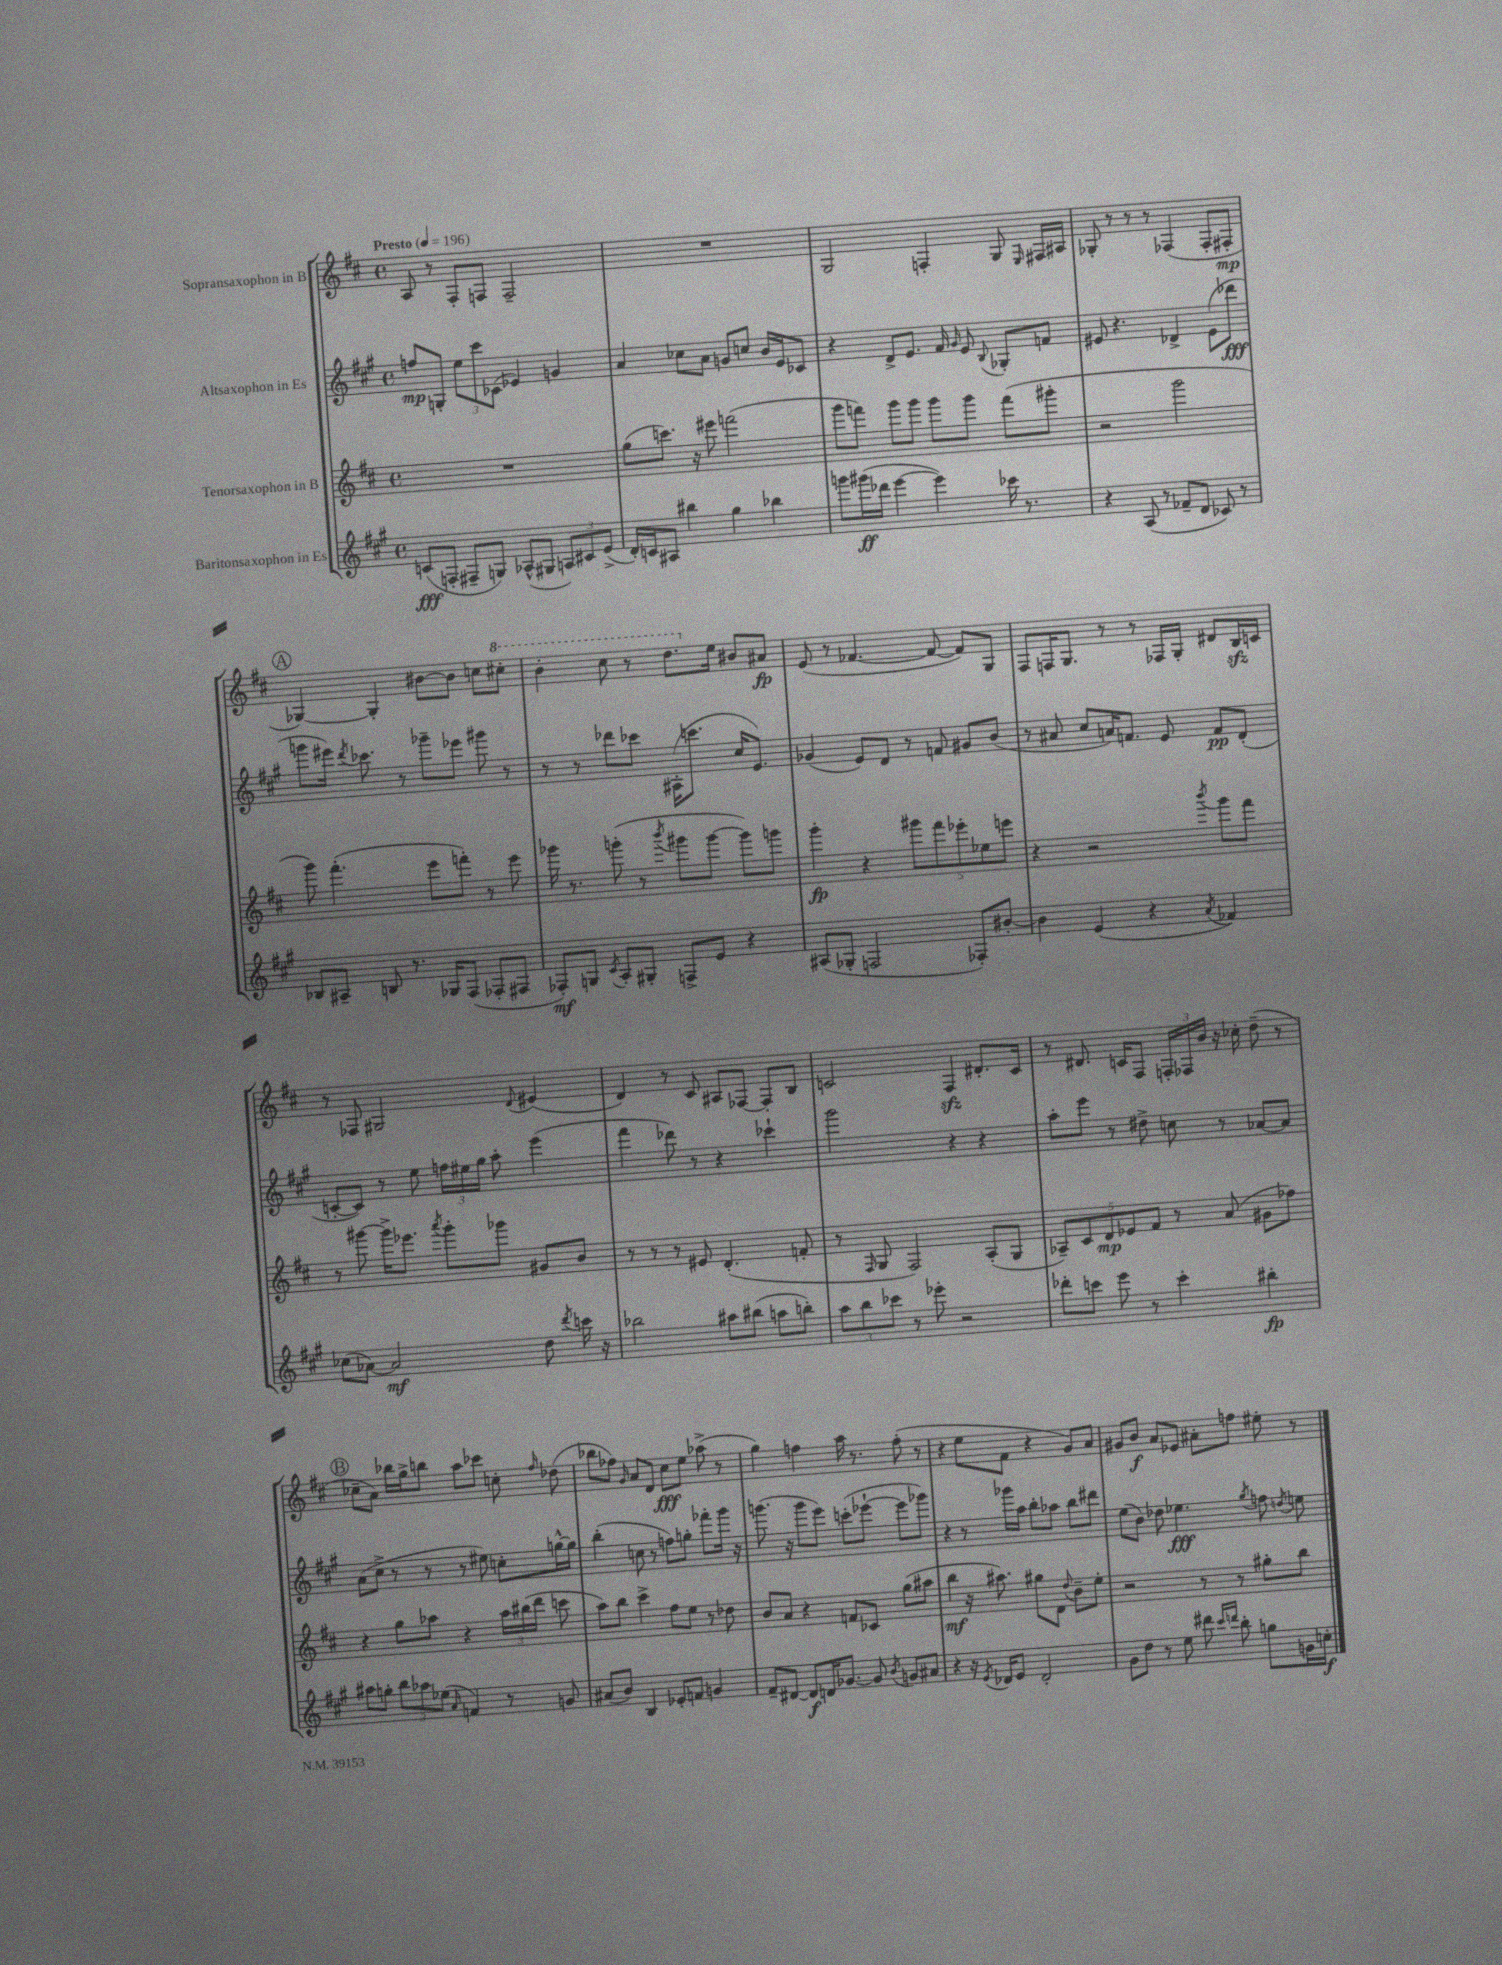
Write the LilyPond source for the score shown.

<<
\new StaffGroup <<
\new Staff = "s0" \with { instrumentName = "Sopransaxophon in B" } {
    \clef treble \key d \major \defaultTimeSignature \time 4/4 \tempo "Presto" 4 = 196
    \autoBeamOff a8 r8 fis8[-. f8] f2-- |
    R1 |
    g2 f4-. g8 \grace { e16 } fis16[ ais16] |
    ges8-. r8 r8 r8 fes4( fes8[-. fis8]-.\mp |
    \mark \markup { \circle "A" } ges4~) ges4-. bis'8[~ bis'8] c''8[ \ottava #1 cis'''!8]-. |
    b''4-. cis'''8 r8 d'''8.[ \ottava #0 e''16] bis'8[ ais'8]\fp |
    e'8( r8 fes'4.~ fes'8~ fes'8[) g8] |
    fis8[ f16 g8.] r8 r8 fes16[ g16]-. dis'8[ b16\sfz c'16] |
    r8 fes8 gis2 \appoggiatura { d'8 } eis'4( |
    d'4) r8 cis'8 ais8[ fes8]~ fes8[-. b8] |
    c'2 fis4\sfz dis'8.[-. c'16] |
    r8 dis'8. c'16[ fis8] \tuplet 3/2 { f16[-. fes16 b'16] } r16 ces''16-. d''8--( r8 |
    \mark \markup { \circle "B" } ces''8[-- a'8]) bes''16[ g''16-> b''8] a''8[ ces'''8] c''8-. \grace { fis''16 } des''8( |
    bes''8[ fes''8]) \grace { g'16 } a'8[ d'8] cis''8[\fff e''8] aes''8->( r8 |
    g''4) f''4 a''16 r8. f''8-.( r8 |
    r4 e''8[ fis'8] r4 g'8[) a'8] |
    gis'8[ b'8]\f a'8[ ees'8] ais'8[-. f''8] eis''8-. r8 \bar "|." |
}
\new Staff = "s1" \with { instrumentName = "Altsaxophon in Es" } {
    \clef treble \key a \major \defaultTimeSignature \time 4/4
    \autoBeamOff f''8[\mp g8]-. \tuplet 3/2 { e''8[ cis'''8 ces'8]( } ees'4) g'4 |
    a'4 ces''8[ a'8] g'8[ c''8] b'16[ e'16 ces'8] |
    r4 d'8[-> e'8.] fis'16 \grace { gis'16 } e'8 \appoggiatura { b8 } ges8[-. f'8] |
    eis'8 r4. des'4-> eis'8[( des'''8]\fff |
    \mark \markup { \circle "A" } g'''8[ eis'''16]) \acciaccatura { d'''8 } ces'''8. r8 ges'''8[-- ees'''8] gis'''8 r8 |
    r8 r8 des'''8[ ces'''8] ais16[-.( c'''8.] cis''16[ e'8.]) |
    ges'4( e'8[) d'8] r8 f'8 gis'8[ b'8]( |
    r8 ais'8 cis''8[ a'16) f'8.] e'8 f'8[\pp d'8]-.( |
    c'8[~-. c'8]) r8 e''8 \tuplet 3/2 { f''16[ eis''16 gis''16] } a''8-. e'''4( |
    fis'''4 des'''8) r8 r4 ces'''4-! |
    gis'''2 r4 r4 |
    a''8[-. e'''8] r8 dis''8-> c''8 r8 aes'8[~ aes'8] |
    \mark \markup { \circle "B" } a'8[( cis''8]-> r8 r8 r8 eis''8) c''8[-. g''16~-^ g''16] |
    b''4-.( c''8 r8 f''8[) g''8]-. fes'''8[-. gis'''16] r16 |
    g'''8.( r16 g'''8[ e'''8]) c'''8[-.( ees'''8]~-! ees'''8[ ges'''8]) |
    r4 r8 ges'''16[ a''16] b''8[-. aes''8] b''8[ dis'''8] |
    e''8[( b'8]) des''8 ees''4.\fff \acciaccatura { gis''8 } f''8 \acciaccatura { d''8 } e''8 \bar "|." |
}
\new Staff = "s2" \with { instrumentName = "Tenorsaxophon in B" } {
    \clef treble \key d \major \defaultTimeSignature \time 4/4
    \autoBeamOff R1 |
    g''8[( c'''8.]) r16 eis'''8 f'''2( |
    g'''8[ f'''8]) g'''8[ g'''8] g'''8[ g'''8] f'''8[( gis'''8]-. |
    r2 g'''2 |
    \mark \markup { \circle "A" } g'''8) fis'''4.-.( e'''8[ f'''8]-.) r8 e'''8 |
    ges'''16 r8. g'''8-.( r8 \acciaccatura { b'''8 } gis'''8[ gis'''8]~ gis'''8[) g'''8] |
    g'''4-.\fp r4 \tuplet 5/4 { gis'''8[ fis'''8 ees'''8-. ees''8 e'''8] } |
    r4 r2 \acciaccatura { b'''8 } g'''8[ fis'''8] |
    r8 gis'''8~ gis'''16[-> ees'''8.] \acciaccatura { a'''8 } gis'''8[-. ges'''8] gis'8[ b'8] |
    r8 r8 r8 eis'8 d'4.-.( f'8-. |
    r8 \grace { fis16 } g8 fis2) a8[-.( g8] |
    \tuplet 5/4 { aes8[--) cis'8 d'8\mp ees'8 fis'8] } r8 a'8( gis'8[ fes''8]) |
    \mark \markup { \circle "B" } r4 g''8[ aes''8] r4 \tuplet 3/2 { aes''16[ bis''16( d'''16] } c'''8 |
    a''8[) b''8] cis'''4-> fis''8[ e''8] r8 des''8 |
    b'8[ a'8] r4 f'8[ ces'8] g''8[( ais''8] |
    b''4\mf r16 ais''8.) gis''8[ d'8] \appoggiatura { d''8 } b'8[-- e''8]-. |
    r2 r8 r8 gis''8[-. b''8] \bar "|." |
}
\new Staff = "s3" \with { instrumentName = "Baritonsaxophon in Es" } {
    \clef treble \key a \major \defaultTimeSignature \time 4/4
    \autoBeamOff c'8[\fff( f8]-. fis8[-- g8]) aes8[-^( gis8] \tuplet 3/2 { a8[) cis'8 e'8]->( } |
    d'16[-.) c'16 ais8] bis''4 gis''4 bes''4 |
    g'''8[ gis'''16\ff( des'''16] e'''4~ e'''4) ces'''16 r8. |
    r4 a8( r8 fes'8[-- d'8] ces'8) r8 |
    \mark \markup { \circle "A" } bes8[ ais8]-- b8 r8. ges16[ fis8]( fes8[-. fis8] |
    fes8[-.\mf) g8] \acciaccatura { cis'8 } a8[-. gis8]-. f8[-> e'8] r4 |
    ais8[( ges8]-. f2 fes8[-.) bis'8]~-. |
    bis'4 e'4( r4 \acciaccatura { a'8 } fes'4) |
    ces''8[( aes'8]~) aes'2\mf d''8 \acciaccatura { d'''8 } c'''16 r16 |
    bes''2 ais''8[ bis''8]( a''8[ b''8]-.) |
    \tuplet 3/2 { a''8[ b''8 ces'''8] } r8 ees'''8-. r2 |
    des'''8[-. c'''8] e'''8 r8 c'''4-. bis''4-.\fp |
    \mark \markup { \circle "B" } ais''8[ g''8]-. \tuplet 3/2 { b''8[ aes''8 ees''8]( } \grace { a'16 } f'4) r8 g'8 |
    ais'8[( b'8]) b4 ees'8[-. f'8] g'4 |
    fis'8[-- dis'8]~ dis'8[\f d'16 ges'8.]~ ges'8 \acciaccatura { b'8 } g'8[ ais'8] |
    r4 r16 \acciaccatura { e'8 } des'16[ e'8] des'2-. |
    gis'8[ d''8] r8 e''8 dis'''8 \grace { cis'''16[ d'''16] } b''8-. g''8[ g'16 c''16]-.\f \bar "|." |
}
>>
>>
\layout { \context { \Score \remove "Bar_number_engraver" } }
